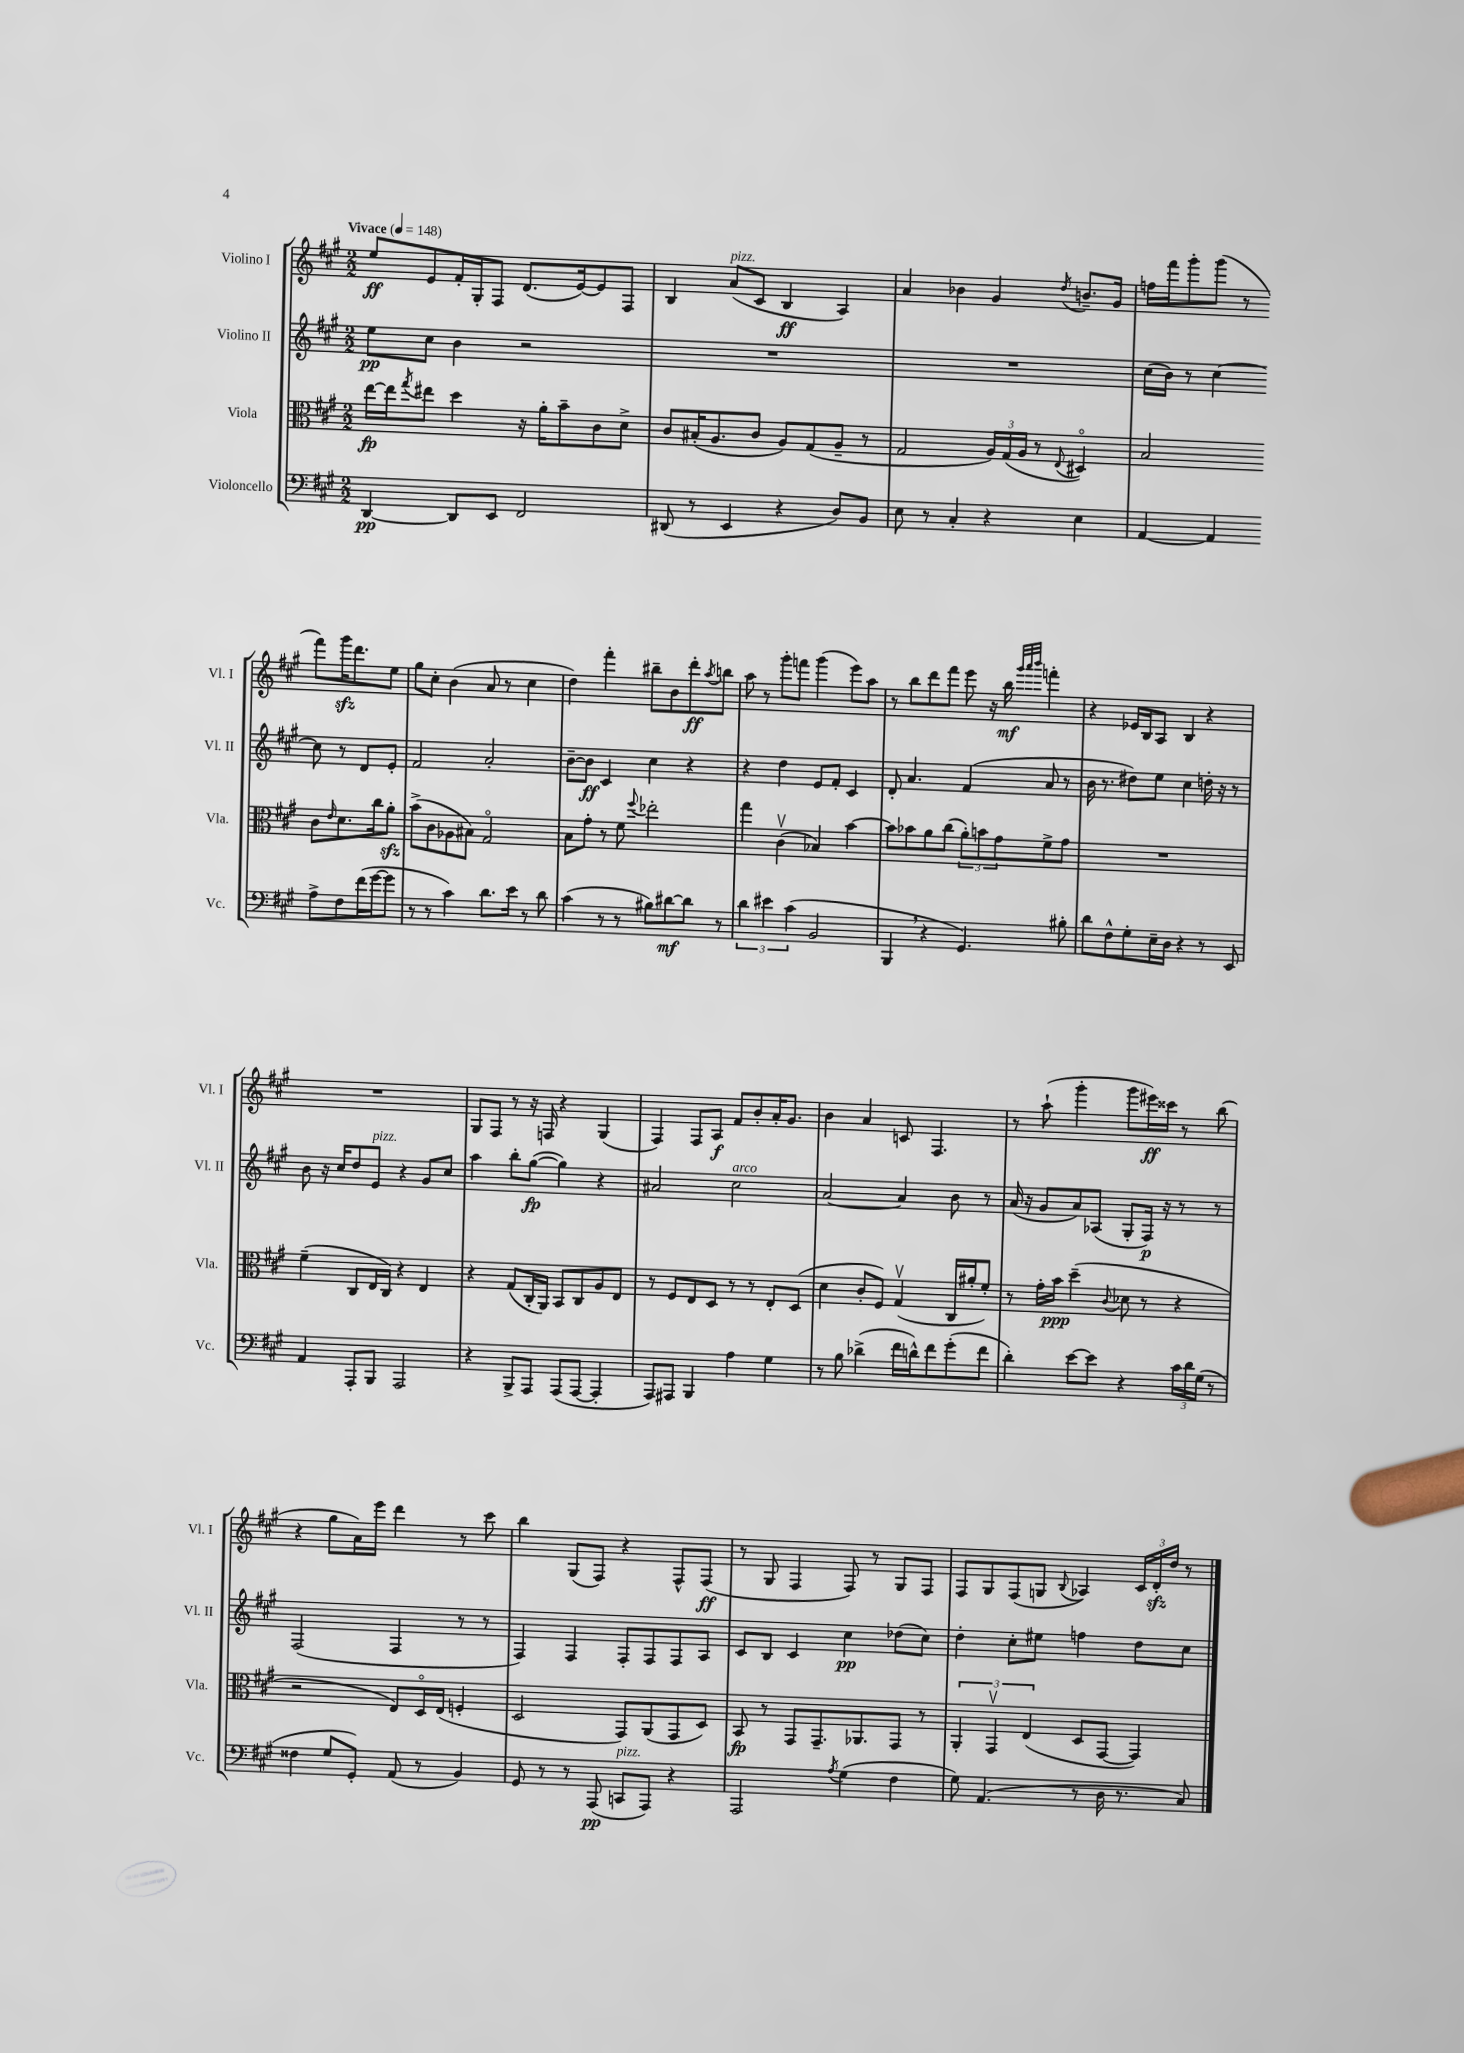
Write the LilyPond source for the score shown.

<<
\new StaffGroup <<
\new Staff = "s0" \with { instrumentName = "Violino I" shortInstrumentName = "Vl. I" } {
    \clef treble \key a \major \numericTimeSignature \time 2/2 \tempo "Vivace" 4 = 148
    e''8\ff e'8 fis'16-. gis16-. fis8 d'8.( e'16~) e'8 fis8 |
    b4 a'8^\markup { \italic "pizz." }( cis'8 b4\ff a4) |
    a'4 bes'4 gis'4 \acciaccatura { d''8 } b'8.-- gis'16 |
    f''16 fis'''16 gis'''8-. gis'''8( r8 fis'''8) gis'''16\sfz d'''8. e''8 |
    gis''8 cis''8-. b'4( a'8 r8 cis''4 |
    d''4) fis'''4-. bis''8-- b'8 d'''8-.\ff \acciaccatura { a''8 } b''8 |
    a''8 r8 gis'''8-. f'''8 gis'''4( e'''8) a''8 |
    r8 b''8 d'''8 fis'''8 e'''8 r16 b''16\mf \grace { gis'''32 a'''32 b'''32 } f'''4-. |
    r4 ees'16 b16 a8 b4 r4 |
    R1 |
    gis8 fis8 r8 r16 f16 r4 gis4( |
    fis4) fis8 a8\f fis'8 b'8-. a'16-. gis'8. |
    b'4 a'4 c'8 fis4. |
    r8 a''8-!( gis'''4-. gis'''8 eis'''16\ff) cisis'''16 r8 b''8( |
    r4 gis''8 a'16) e'''16 d'''4 r8 cis'''8 |
    b''4 gis8( fis8) r4 fis8-^ fis8\ff( |
    r8 gis8 fis4 fis8) r8 gis8 fis8 |
    fis8 gis8 fis8( g8 \appoggiatura { b8 } aes4) \tuplet 3/2 { cis'16 d'16-.\sfz d''16 } r8 \bar "|." |
}
\new Staff = "s1" \with { instrumentName = "Violino II" shortInstrumentName = "Vl. II" } {
    \clef treble \key a \major \numericTimeSignature \time 2/2
    e''8\pp cis''8 b'4 r2 |
    R1 |
    R1 |
    cis''16( b'16) r8 cis''4~ cis''8 r8 d'8 e'8-. |
    fis'2 a'2-. |
    b'8~-- b'8\ff cis'4 cis''4 r4 |
    r4 d''4 e'8 fis'8-. cis'4 |
    d'8-. a'4. fis'4( a'8 r8 |
    b'16 r8. dis''8) e''8 cis''4 d''16-. r16 r8 |
    b'8 r16 cis''16 d''8 e'8^\markup { \italic "pizz." } r4 gis'8 cis''8 |
    a''4 b''8-. gis''8~\fp( gis''4) r4 |
    ais'2 cis''2^\markup { \italic "arco" } |
    a'2~ a'4 b'8 r8 |
    a'16( r16 gis'8 a'8) aes8( gis8-. fis16\p) r16 r8 r8 |
    fis2( fis4 r8 r8 |
    fis4) fis4 fis8-. fis8 fis8 a8 |
    cis'8 b8 cis'4 cis''4\pp des''8( cis''8) |
    d''4-. cis''8-. eis''8 f''4 d''8 cis''8 \bar "|." |
}
\new Staff = "s2" \with { instrumentName = "Viola" shortInstrumentName = "Vla." } {
    \clef alto \key a \major \numericTimeSignature \time 2/2
    e''16~\fp e''16 \acciaccatura { gis''8 } eis''8 d''4 r16 a'16-. b'8-- cis'8 d'8-> |
    cis'8 bis16-.( a8. cis'8 a8) gis8( a8-- r8 |
    gis2 \tuplet 3/2 { a16) gis16( a16 } r8 \appoggiatura { e8 } dis4\flageolet) |
    b2 cis'8 \grace { e'16 } d'8. cis''16 a'8-.\sfz |
    b'8->( cis'8 aes8 bis8) gis2\flageolet |
    b8 gis'8-. r8 fis'8 \appoggiatura { fis''8 } ees''2-. |
    gis''4 cis'4\upbow( bes4) b'4~ |
    b'8 bes'8 a'8 cis''8( \tuplet 3/2 { a'8-.) b'8 gis'8 } fis'8-> gis'8 |
    R1 |
    fis'4--( cis8 e16 cis16) r4 e4 |
    r4 gis8( cis16-. a,16) b,8 cis8 a8 e8 |
    r8 fis8 e8 d8 r8 r8 e8-. d8( |
    d'4 cis'8-. fis8) gis4\upbow( cis16 ais'16-. fis'8-.) |
    r8 gis'16-. b'16\ppp d''4--( \appoggiatura { cis'8 } des'8 r8 r4 |
    r2 e8) d16\flageolet e16( f4-. |
    d2 gis,8) a,8( gis,8 d8) |
    b,8\fp r8 gis,8 gis,8.-- aes,8. gis,8 r8 |
    \tuplet 3/2 { a,4-. gis,4\upbow e4( } d8 gis,8~ gis,4) \bar "|." |
}
\new Staff = "s3" \with { instrumentName = "Violoncello" shortInstrumentName = "Vc." } {
    \clef bass \key a \major \numericTimeSignature \time 2/2
    d,4~\pp d,8 e,8 fis,2 |
    dis,8( r8 e,4 r4 d8) b,8 |
    e8 r8 cis4-. r4 e4 |
    a,4~ a,4 a8-> fis8 fis'16( gis'16~ gis'8 |
    r8 r8 cis'4) d'8. e'16 r8 d'8 |
    cis'4( r8 r8 bis8) dis'8~\mf dis'8 r8 |
    \tuplet 3/2 { d'4 eis'4 cis'4( } b,2 |
    b,,4 \breathe r4 gis,4.) bis8-. |
    d'8 fis8-^ gis8-. e16-- d16 r4 r8 e,8 |
    a,4 a,,8-. b,,8 a,,2 |
    r4 b,,8-> a,,8 a,,8( a,,8~ a,,4-. |
    a,,8) ais,,8 b,,4 a4 gis4 |
    r8 b8 des'4->( fis'16 d'16-^) fis'8 gis'8-.( fis'8 |
    d'4-.) e'8~ e'8 r4 \tuplet 3/2 { cis'16 d'16 gis16( } r8 |
    fisis4 gis8 gis,8-.) a,8( r8 b,4) |
    gis,8 r8 r8 a,,8\pp( c,8^\markup { \italic "pizz." } a,,8) r4 |
    a,,2 \acciaccatura { a8 } gis4( fis4 |
    gis8) a,4.( r8 d16 r8. cis8) \bar "|." |
}
>>
>>
\layout { \context { \Score \remove "Bar_number_engraver" } }
